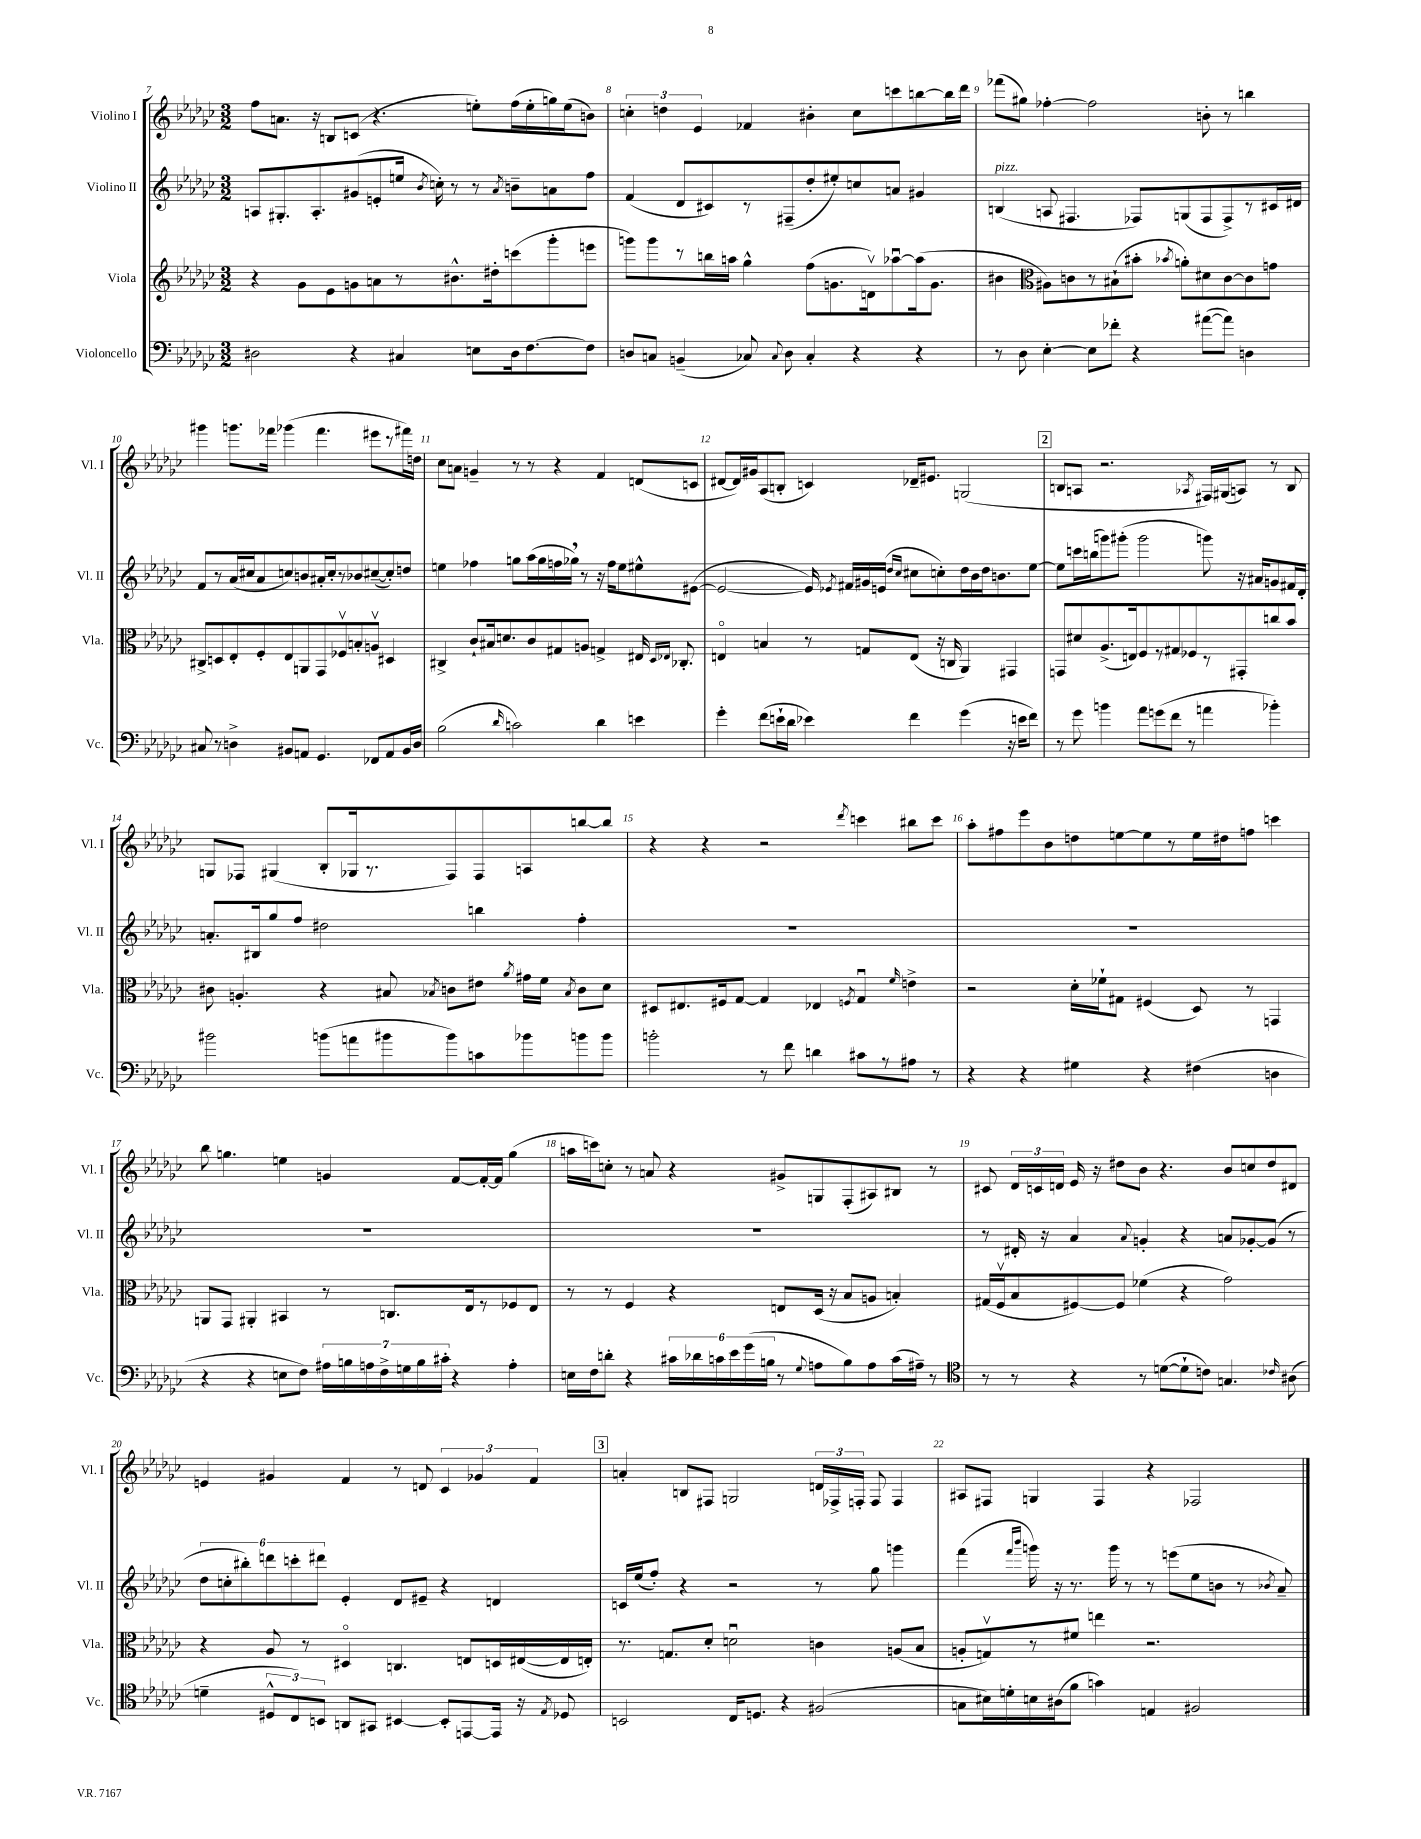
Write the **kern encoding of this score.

**kern	**kern	**kern	**kern
*part4	*part3	*part2	*part1
*staff4	*staff3	*staff2	*staff1
*I"Violoncello	*I"Viola	*I"Violino II	*I"Violino I
*I'Vc.	*I'Vla.	*I'Vl. II	*I'Vl. I
*clefF4	*clefG2	*clefG2	*clefG2
*k[b-e-a-d-g-c-]	*k[b-e-a-d-g-c-]	*k[b-e-a-d-g-c-]	*k[b-e-a-d-g-c-]
*M3/2	*M3/2	*M3/2	*M3/2
=7	=7	=7	=7
2D#X\	4r	8An/L	8ff\L
.	.	8.G#X'/	8.an\J
.	8g-\L	.	.
.	.	8.A'/	16r
.	8e-\	.	8Bn/L
4r	8gn\	(8g#X/	(8cn/J
.	8an\	8en'/	4.r
4C#X/	8r	16een/Jk	.
.	.	8qb-/	.
.	.	16ccn'\)	.
.	8.b#X^^\	8r	.
8En\L	.	8r	8een'\L)
.	16dd#X'\k	.	.
.	.	8qa-/	.
16D#\k	(8cccn\	8bn~\L	(16ff\L
[8.F\	.	.	16ee'\
.	8ggg-'\	8an\	16ggn\)
.	.	.	(16ee\J
8F\J]	8eeen\J	8ff\J	8bn\J)
=8	=8	=8	=8
8Dn/L	8gggn\L)	(4f/	6ccn'\
8Cn/J	8ggg\	.	.
.	.	.	6ddn\
(4BBn~/	8r	8d-/L	.
.	.	.	6e-/
.	16bbn\L	8c#X/)	.
.	16aan\JJ	.	.
8C-X/)	4gg-^^\	8r	4f-X/
8qqC-/	.	.	.
8D\	.	(8F#X~/	.
4C-'/	(8ff\L	8dd-'/	4b#X'\
.	8.gn\	8ee#X'/)	.
4r	.	8ccn/	8cc\L
.	16dnv\k)	.	.
.	[8aa-Xu\	8an/J	8cccn\
4r	(16aa-\k]	4g#X/	[8bbn\
.	8.g\J	.	.
.	.	.	16bb\L]
.	.	.	16ddd-\JJ
=9	=9	=9	=9
!	!	!LO:TX:a:i:t=pizz.	!
8r	4b#X\	(4Bn/	(8fff-X\L
8D-\	.	.	8gg#X\J)
*	*clefC3	*	*
[4E-'\	8A#X\L)	8An/	[4ff-X'\
.	8cn\	4.F#X/	.
8E-\L]	8r	.	2ff-\]
8f-X'\J	(8B#X`\	.	.
4r	8b#X'\J	8F-X/L)	.
.	8qb-X/	.	.
.	8an'\L)	(8Gn/	.
([8a#X\L	8d#X\	8F-/	8bn'\
8a#\J])	[8c\	8F-^/)	8r
4Dn\	8c\]	8r	4bbn\
.	8gn\J	16c#X/L	.
.	.	16d#X/JJ	.
!!LO:LB:g=z
=10	=10	=10	=10
8C#X/	8C#X^/L	8f/L	4ggg#X\
8r	8Dn/	8r	.
4Dn^\	8E-'/	(16a-/L	8.gggn\L
.	.	16cc#X/J	.
.	8F'/	8a-/	.
.	.	.	16fff-X\Jk
8BB#X/L	8E-/	8ccn/)	(4ggg-X\
8AAn/J	8AAn/	8bn/	.
4.GG-/	8GG-/	16a#X'/L	4.fff-\
.	.	16cc'/J	.
.	8F-Xv/	8r	.
.	8Bn'/	8b-X/	.
8FF-X/L	8Anv/J	([8cc#X~/	8eee#X\L
8AA/	4D#X/	8cc#'/])	8r
16BB#/L	.	8ddn/J	16fff#X\L)
16D/JJ	.	.	16ddn\JJ
=11	=11	=11	=11
(2B-\	4C#X^/	4een\	8cc-\L
.	.	.	8an\J
.	8c-`/L	4ff-X\	4gn~/
.	16B#X/k	.	.
.	8.dn/	.	.
16qqd-/	.	.	.
2cn\)	.	8ggn\L	8r
.	8c-/	(16aa-\L	8r
.	.	16gg\	.
.	8G#X/	16ffn\	4r
.	.	16gg-X,\JJ)	.
.	8An/J	8r	.
4d-\	4Gn^/	16r	4f/
.	.	16ff\KL	.
.	.	8ee\	.
4en\	16E#X/	8ee#X^^\	(8dn/L
.	16qqD-/LL	.	.
.	16qqE-X/JJ	.	.
.	8.C-X'/	.	.
.	.	([8e#X\J	8cn/J
=12	=12	=12	=12
4g-'\	4En/	2e#/_	[8d#X/L
.	.	.	16d#/L])
.	.	.	16g#X/J
(8f\L	4Bn/	.	(8A-/
16en`\L	.	.	8Bn'/J
16d-\JJ	.	.	.
4e-X\)	8r	16e#/])	4cn/)
.	.	8qe-X/	.
.	.	16f#X/LL	.
.	8Gn/L	16g#X/	.
.	.	(16en/JJ	.
.	.	16qqdd-/LL	.
.	.	16qqcc-/JJ	.
4f\	(8E/J	8cc#X\L	16d-X~/KL
.	.	.	8.e#X/J
.	16r	8ccn'\)	.
.	16Cn/	.	.
(4g-\	4AA-/)	16dd-\L	(2Gn/
.	.	16b-\	.
.	.	16dd-\J	.
.	.	8.bn\	.
16r	4GG#X/	.	.
16en\KL	.	.	.
8f\J)	.	[8ee-\J	.
!!LO:REH:place=s1:t=2
=13	=13	=13	=13
8r	8GGn/L	8ee-\L]	8Bn/L
8g-\	8d#X/	16cccn\L	8An/J
.	.	(16bbn\J	.
4bn\	(8.A-^/	8gggn\)	2.r
.	.	(8ggg#X'\J	.
.	16En/k)	.	.
8a-\L	8F/	2ggg#\	.
(8gn\	8r	.	.
8f\J	8G#X/	.	.
8r	8F-X/	.	.
.	.	.	8qA-X/
4an\	8r	8gggn\)	16F#X/LL)
.	.	.	(16G#X/J
.	8GG#X'/	16r	8An/J)
.	.	16a#X/KL	.
4b-X'\)	8ccn/	8gn/	8r
.	8b-/J	16f#X/L	8B/
.	.	16d-'/JJ	.
!!LO:LB:g=z
=14	=14	=14	=14
2b#X\	8c#X\	8.an'/L	8Gn/L
.	4.An'/	.	8F-X/J
.	.	16B#X/k	.
.	.	8gg-/	(4G#X/
.	.	8ff/J	.
(8bn\L	4r	2dd#X\	8B-'/L
8an\	.	.	16G-X/k
.	.	.	8.r
8b#X\	8B#X/	.	.
.	8qB-X/	.	.
8b#\)	8cn\L	.	8F-/)
8cn\	8e#X\J	4bbn\	8F-/
.	8qa-/	.	.
8b-X\	16g#X\LL	.	8An/
.	16f\JJ	.	.
.	8qB-/	.	.
8bn\	8c\L	4ff'\	[8bbn/
8b\J	8d-\J	.	8bb/J]
=15	=15	=15	=15
2bn'\	8D#X/L	1.r	4r
.	8.E#X/	.	.
.	.	.	4r
.	16F#X/k	.	.
.	[8G-/J	.	.
8r	4G-/]	.	2r
8f\	.	.	.
4dn\	4E-X/	.	.
.	8qFn/	.	8qddd-/
8c#X\L	4G-u/	.	4cccn\
8r	.	.	.
.	16qqf/	.	.
8A#X\J	4en^\	.	8bb#X\L
8r	.	.	8ccc\J
=16	=16	=16	=16
4r	2r	1.r	8aa-'\L
.	.	.	8ff#X\
4r	.	.	8eee-\
.	.	.	8b-\
4G#X\	16d-'\LL	.	8ddn\
.	16f-X`\J	.	.
.	8G#X\J	.	[8een\
4r	(4F#X/	.	8ee\]
.	.	.	8r
(4F#X\	8D-/)	.	16ee\L
.	.	.	16dd#X\J
.	8r	.	8ffn\J
4Dn\	4GGn/	.	4cccn\
!!LO:LB:g=z
=17	=17	=17	=17
4r	8AAn/L	1.r	8bb-\
.	8GG-/J	.	4.ggn\
4r	4AA#X'/	.	.
8En\L	4BB#X/	.	4een\
8F\J)	.	.	.
28A#X\LL	8r	.	4gn/
28Bn\	.	.	.
28An\	.	.	.
28F^\	.	.	.
.	8.Cn/L	.	.
28Gn\	.	.	.
28B\	.	.	.
28c#X'\JJ	.	.	.
4r	.	.	[8f/L
.	16E-/k	.	.
.	8r	.	16f'/L_
.	.	.	16f/JJ]
4A'\	8F-X/	.	(4gg\
.	8E-/J	.	.
=18	=18	=18	=18
16En\LL	8r	1.r	16aan\LL
16F\J	.	.	16cccn\J)
8dn'\J	8r	.	8ccn'\J
4r	4F/	.	8r
.	.	.	8an/
24c#X\LL	4r	.	4r
24d-X\	.	.	.
24cn\	.	.	.
24e-\	.	.	.
(24g-\	.	.	.
24Bn\JJ	.	.	.
8r	8En/L	.	8g#X^/L
8qqG-/	.	.	.
8An\L	(16D-/Jk	.	8Gn/
.	16r	.	.
8B\)	8B-/L	.	(8F'/
8A\	8An/J	.	8A#X/)
(16c\L	4Bn'/)	.	8B#X/J
16A#X~\JJ)	.	.	.
8r	.	.	8r
=19	=19	=19	=19
*clefC4	*	*	*
8r	(16G#X/LL	8r	8c#X/
.	16Fv/J	.	.
8r	8B-/	16d#X'/	24d-/LL
.	.	.	24cn/
.	.	16r	.
.	.	.	24dn/JJ
4r	[8F#X/)	4a-/	16e-/
.	.	.	16r
.	8F#/J]	.	8dd#X\L
.	.	8qqa-/	.
8r	(4f-X\	4gn'/	8b-\J
([8dn\L	.	.	4.r
8d`\]	4r	4r	.
8cn\J)	.	.	.
4.Gn/	2g-\)	8an/L	8b-/L
.	.	[8g-X'/	8ccn/
.	.	(8g-/J]	8dd#/
16qqc-X/	.	.	.
(8A#X\	.	8r	8d#X/J
!!LO:LB:g=z
=20	=20	=20	=20
4dn~\	4r	12dd-\L	4en/
.	.	12ccn'\	.
.	.	12bb#X'\)	.
12D#X^^/L	8A-/	12dddn\	4g#X/
12C-/)	.	12cccn'\	.
.	8r	.	.
12BBn/J	.	12ddd#X\J	.
8AAn/L	4D#X/	4e-'/	4f/
8GG#X/J	.	.	.
[4BB#X/	4.Cn/	8d-/L	8r
.	.	8e#X~/J	8dn/
8BB#'/L]	.	4r	6c-/
[8EEn/	8En/L	.	.
.	.	.	6g-X/
16EE/Jk]	16Dn/L	4dn/	.
16r	([16E#X/	.	.
.	.	.	6f/
8qE-/	.	.	.
8D-X/	16E#/]	.	.
.	16En'/JJ)	.	.
!!LO:REH:place=s1:t=3
=21	=21	=21	=21
2BBn/	8.r	16cn/LL	4an'/
.	.	(16ee-/J	.
.	.	8ff'/J)	.
.	8.Gn/L	.	.
.	.	4r	8Bn/L
.	8d-'/J	.	8F#X/J
16C-/KL	2dnu\	2r	2Gn/
8.Dn/J	.	.	.
4r	.	.	.
(2F#X/	4cn\	8r	24dn/LL
.	.	.	24F-X^/
.	.	.	24Fn'/JJ
.	.	8gg-\	8F/
.	(8An/L	4gggn\	4F/
.	8B-/J	.	.
=22	=22	=22	=22
8Gn\L	8An'/L	(4fff\	8A#X/L
16B#X\L)	8Gnv/)	.	8F#X/J
16dn'\	.	.	.
.	.	16qqfff/LL	.
.	.	16qqbbb-/JJ	.
16Bn\	8r	16gggn\)	4Gn/
(16A#X\J	.	16r	.
8f\J	8f#X/J	8.r	.
4gn\)	4een\	.	4F#/
.	.	16ggg\	.
.	.	8r	.
4En/	2.r	8r	4r
.	.	(8eeen\L	.
2F#X/	.	8ee-\	2F-X/
.	.	8bn\J	.
.	.	8r	.
.	.	8qb-X/	.
.	.	8a-~/)	.
==	==	==	==
*-	*-	*-	*-
